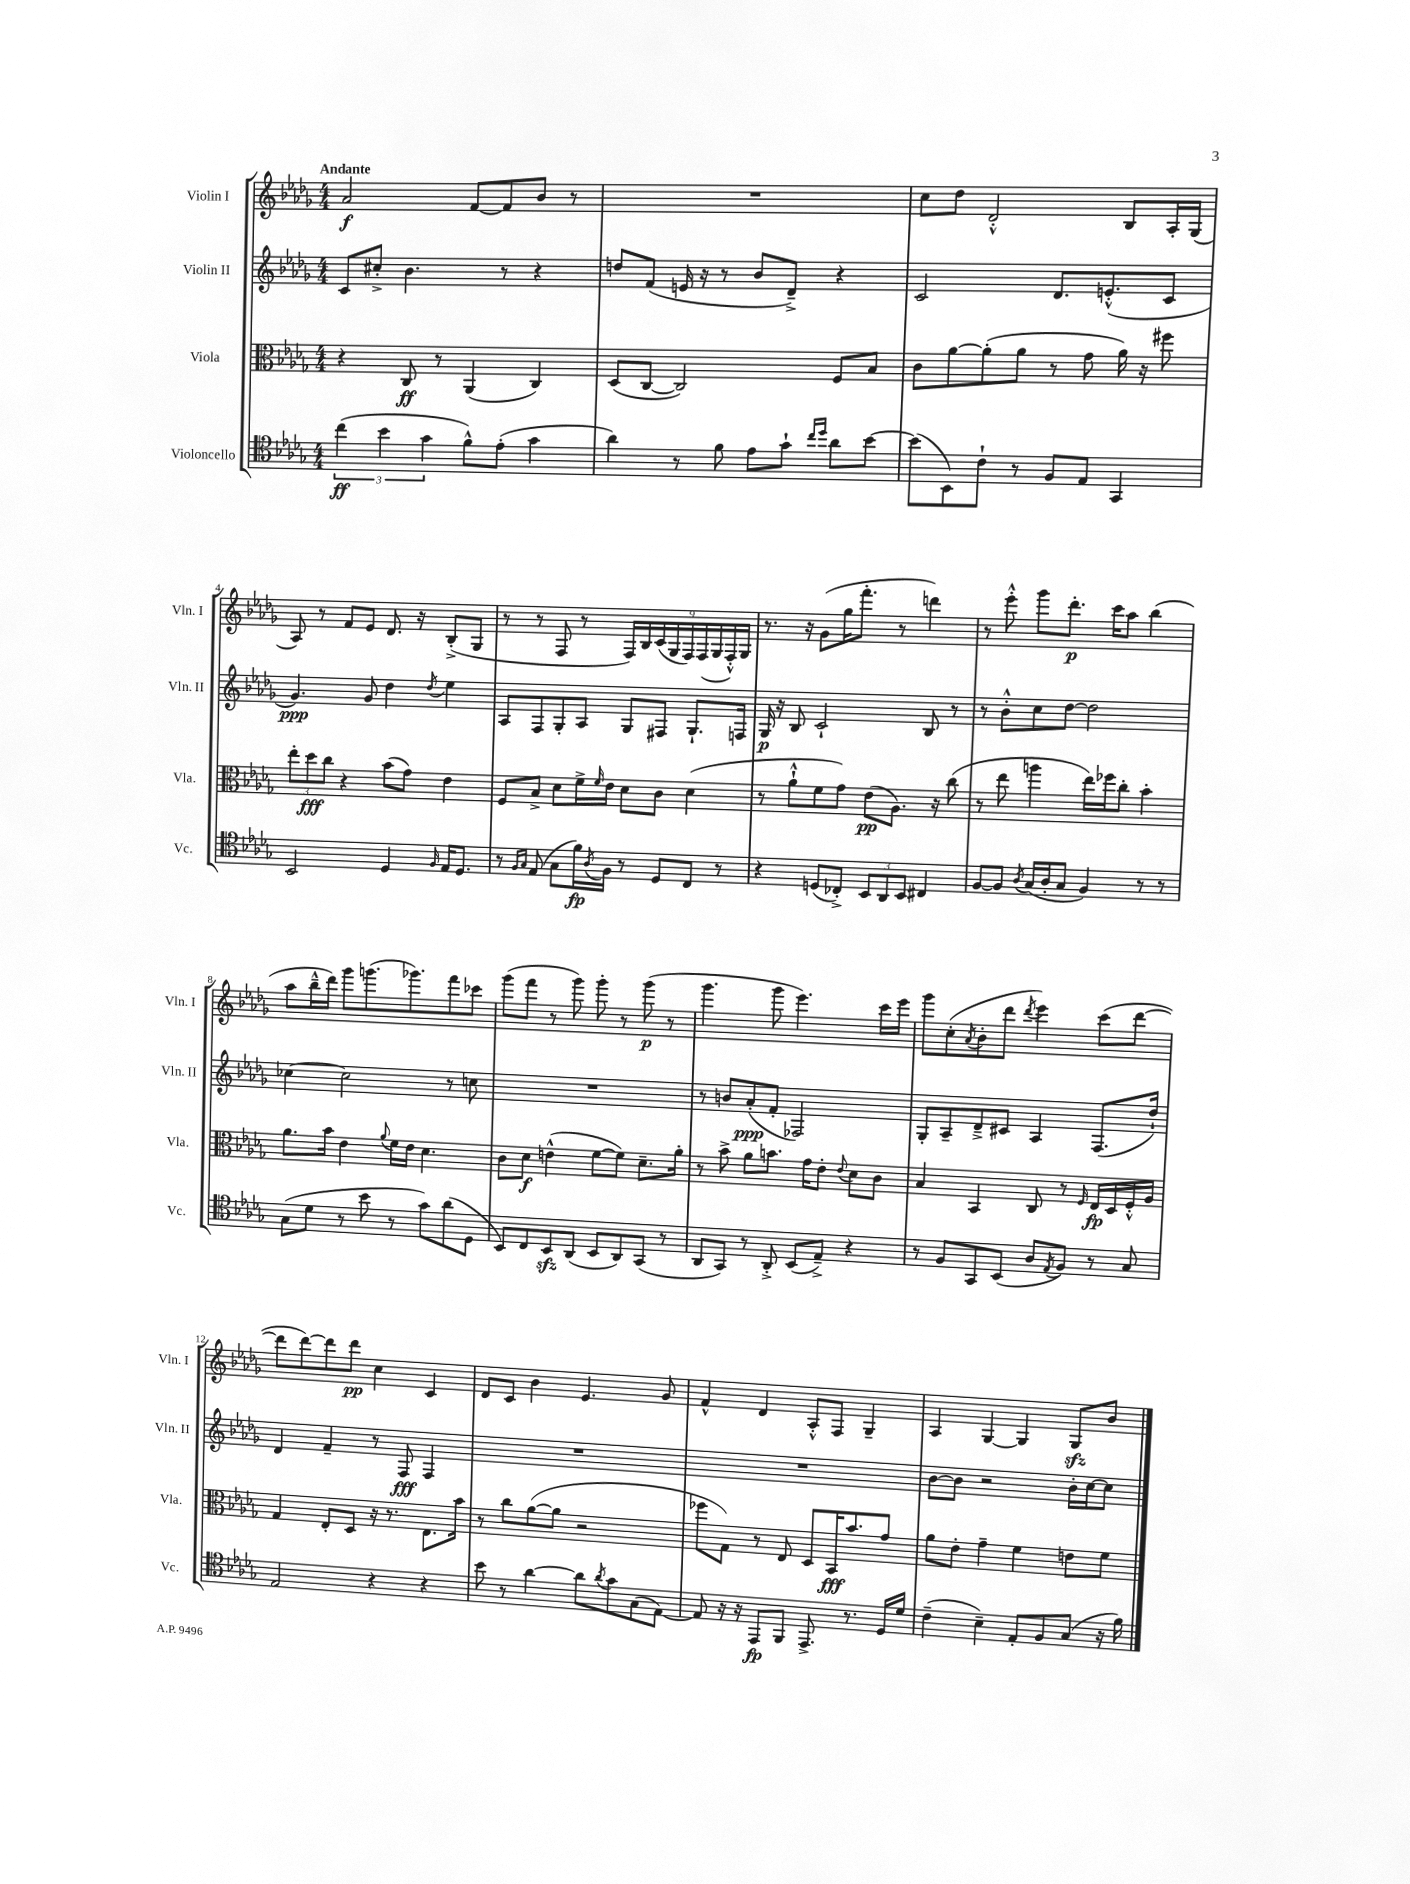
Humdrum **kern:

**kern	**kern	**kern	**kern
*staff4	*staff3	*staff2	*staff1
*clefC4	*clefC3	*clefG2	*clefG2
*k[b-e-a-d-g-]	*k[b-e-a-d-g-]	*k[b-e-a-d-g-]	*k[b-e-a-d-g-]
*M4/4	*M4/4	*M4/4	*M4/4
(6cc	4r	8c	2a-
.	.	8cc#'^	.
6b-	.	.	.
.	8C	4.b-	.
6g-	.	.	.
.	8r	.	.
8f^^)	(4AA-	.	[8f
(8e-'	.	8r	8f]
4g-	4C)	4r	8b-
.	.	.	8r
=	=	=	=
4a-)	(8D-	8dd	1r
.	[8C	(8f	.
8r	2C])	16e	.
.	.	16r	.
8f	.	8r	.
8e-	.	8b-	.
8g-`	.	8d-~^)	.
16qqcc	.	.	.
16qqdd-	.	.	.
8a-	8F	4r	.
[8b-	8B-	.	.
=	=	=	=
(8b-]	8c	2c	8cc
8BB-)	[8a-	.	8dd-
8c`	(8a-']	.	2d-'^^
8r	8a-	.	.
8F	8r	8.d-	.
8E-	8g-	.	.
.	.	(8.e'^^	.
4GG-	16a-)	.	8B-
.	16r	.	.
.	8ff#	8c	16A-'
.	.	.	(16G-
=	=	=	=
2BB-	12ee-'	4.g-)	8A-)
.	12dd-	.	.
.	.	.	8r
.	12cc	.	.
.	4r	.	8f
.	.	8g-	8e-
4D-	(8b-	4dd-	8.d-
.	8g-)	.	.
.	.	.	16r
16qqF	.	8qdd-	.
16E-	4e-	4ee-	(8B-'^
8.D-	.	.	.
.	.	.	8G-
=	=	=	=
8r	8F	8A-	8r
16qqF	.	.	.
16qqG-	.	.	.
(8E-	8B-^	8F	8r
8G-	8d-	8G-'	8F
16f)	16f^	8A-	8r
8qA-	16qqf	.	.
16F	16e-	.	.
8r	8d-	8G-	18F)
.	.	.	18B-
.	.	.	(18c
8D-	8c	8F#	.
.	.	.	18G-
.	.	.	18F)
8C	(4d-	8.G-`	.
.	.	.	(18F
.	.	.	18G-
8r	.	.	.
.	.	.	18F'^^)
.	.	16F	.
.	.	.	18G-
=	=	=	=
4r	8r	16G-	8.r
.	.	16r	.
.	8a-`^^	8B-	.
.	.	.	16r
(8D	8f	2c`	(8g-
8C-'^)	8g-)	.	16gg-
.	.	.	8.fff'
12BB-	(8e-	.	.
12AA-	.	.	.
.	8.A-)	.	8r
12BB-	.	.	.
4C#	.	8B-	4ddd)
.	16r	.	.
.	(8cc	8r	.
=	=	=	=
[8F	8r	8r	8r
8F]	8ee-	8b-'^^	8eee-'^^
8qA-	.	.	.
(16G-	4aa	8cc	8ggg-
16A-'	.	.	.
8G-	.	[8dd-	8.ddd-'
4F)	16ee-)	2dd-]	.
.	16ff-	.	16ccc
.	8cc'	.	8aa-
8r	4b-'	.	(4bb-
8r	.	.	.
=	=	=	=
(8G-	8.a-	[4cc-	8aa-
8d-	.	.	16bb-~^^
.	16b-	.	16ddd-)
8r	4e-	2cc-]	8ggg-
8b-	.	.	(8.ggg
.	8qqa-	.	.
8r	16f	.	.
.	16e-	.	8.ggg-)
8g-)	4.d-	.	.
(8a-	.	8r	8fff
8D-	.	8cc	8ccc-
=	=	=	=
8BB-)	8c	1r	(8ggg-
8C	8d-	.	8fff
8BB-	(4e^^	.	8r
(8AA-	.	.	8ggg-)
8BB-	[8f	.	8ggg-'
8AA-)	8f])	.	8r
(8GG-	8.d-~	.	(8ggg-
8r	.	.	8r
.	16a-'	.	.
=	=	=	=
8AA-	8r	8r	4.ggg-
8GG-)	8b-^	8b	.
8r	8a-	(8a-'	.
8AA-'^	8.b	8f'	8ggg-
(8BB-	.	2F-)	4.eee-)
.	16g-	.	.
8E-~^)	8e-'	.	.
.	8qqe-	.	.
4r	8d-	.	.
.	8c	.	16ccc
.	.	.	16eee-
=	=	=	=
8r	4B-	8G-'	8ggg-
8F	.	8A-~	(8cc'
.	.	.	8qa-
8GG-	4BB-	8d-~^	8b-'
(8BB-	.	8c#	8ddd-
.	.	.	8qddd-
8A-	8C	4A-	4eee-)
8qE-	.	.	.
8F)	8r	.	.
.	16qqF	.	.
8r	16E-	(8.F	(8ccc
.	16D-	.	.
8G-	16F'^^	.	[8ddd-
.	16A-	16dd-`)	.
=	=	=	=
2E-	4G-	4d-	8ddd-]
.	.	.	[8ddd-)
.	8E-'	4f~	8ddd-]
.	8D-	.	8ddd-
4r	16r	8r	4cc
.	8.r	.	.
.	.	8F	.
4r	8.E-	4F	4c
.	16b-	.	.
=	=	=	=
8b-	8r	1r	8d-
8r	8cc	.	8c
[4a-	([8a-	.	4b-
.	8a-]	.	.
8a-]	2r	.	4.e-
8qa-	.	.	.
8g-	.	.	.
(8G-	.	.	.
[8E-)	.	.	8g-
=	=	=	=
8E-]	8ff-	1r	4f^^
16r	8G-)	.	.
16r	.	.	.
8EE-	8r	.	4d-
8FF	8E-	.	.
8.EE-^	8D-	.	8A-'^^
.	16BB-	.	8F
8.r	8.b-	.	.
.	.	.	4G-~
16D-	8g-	.	.
16d-	.	.	.
=	=	=	=
(4c~	8a-	[8b-	4A-
.	8e-'	8b-]	.
4B-~)	4g-~	2r	[4G-
8E-'	4f	.	4G-]
8F	.	.	.
(8G-	8e	16b-'	8G-
.	.	[16cc	.
16r	8f	8cc]	8b-
16f)	.	.	.
==	==	==	==
*-	*-	*-	*-
